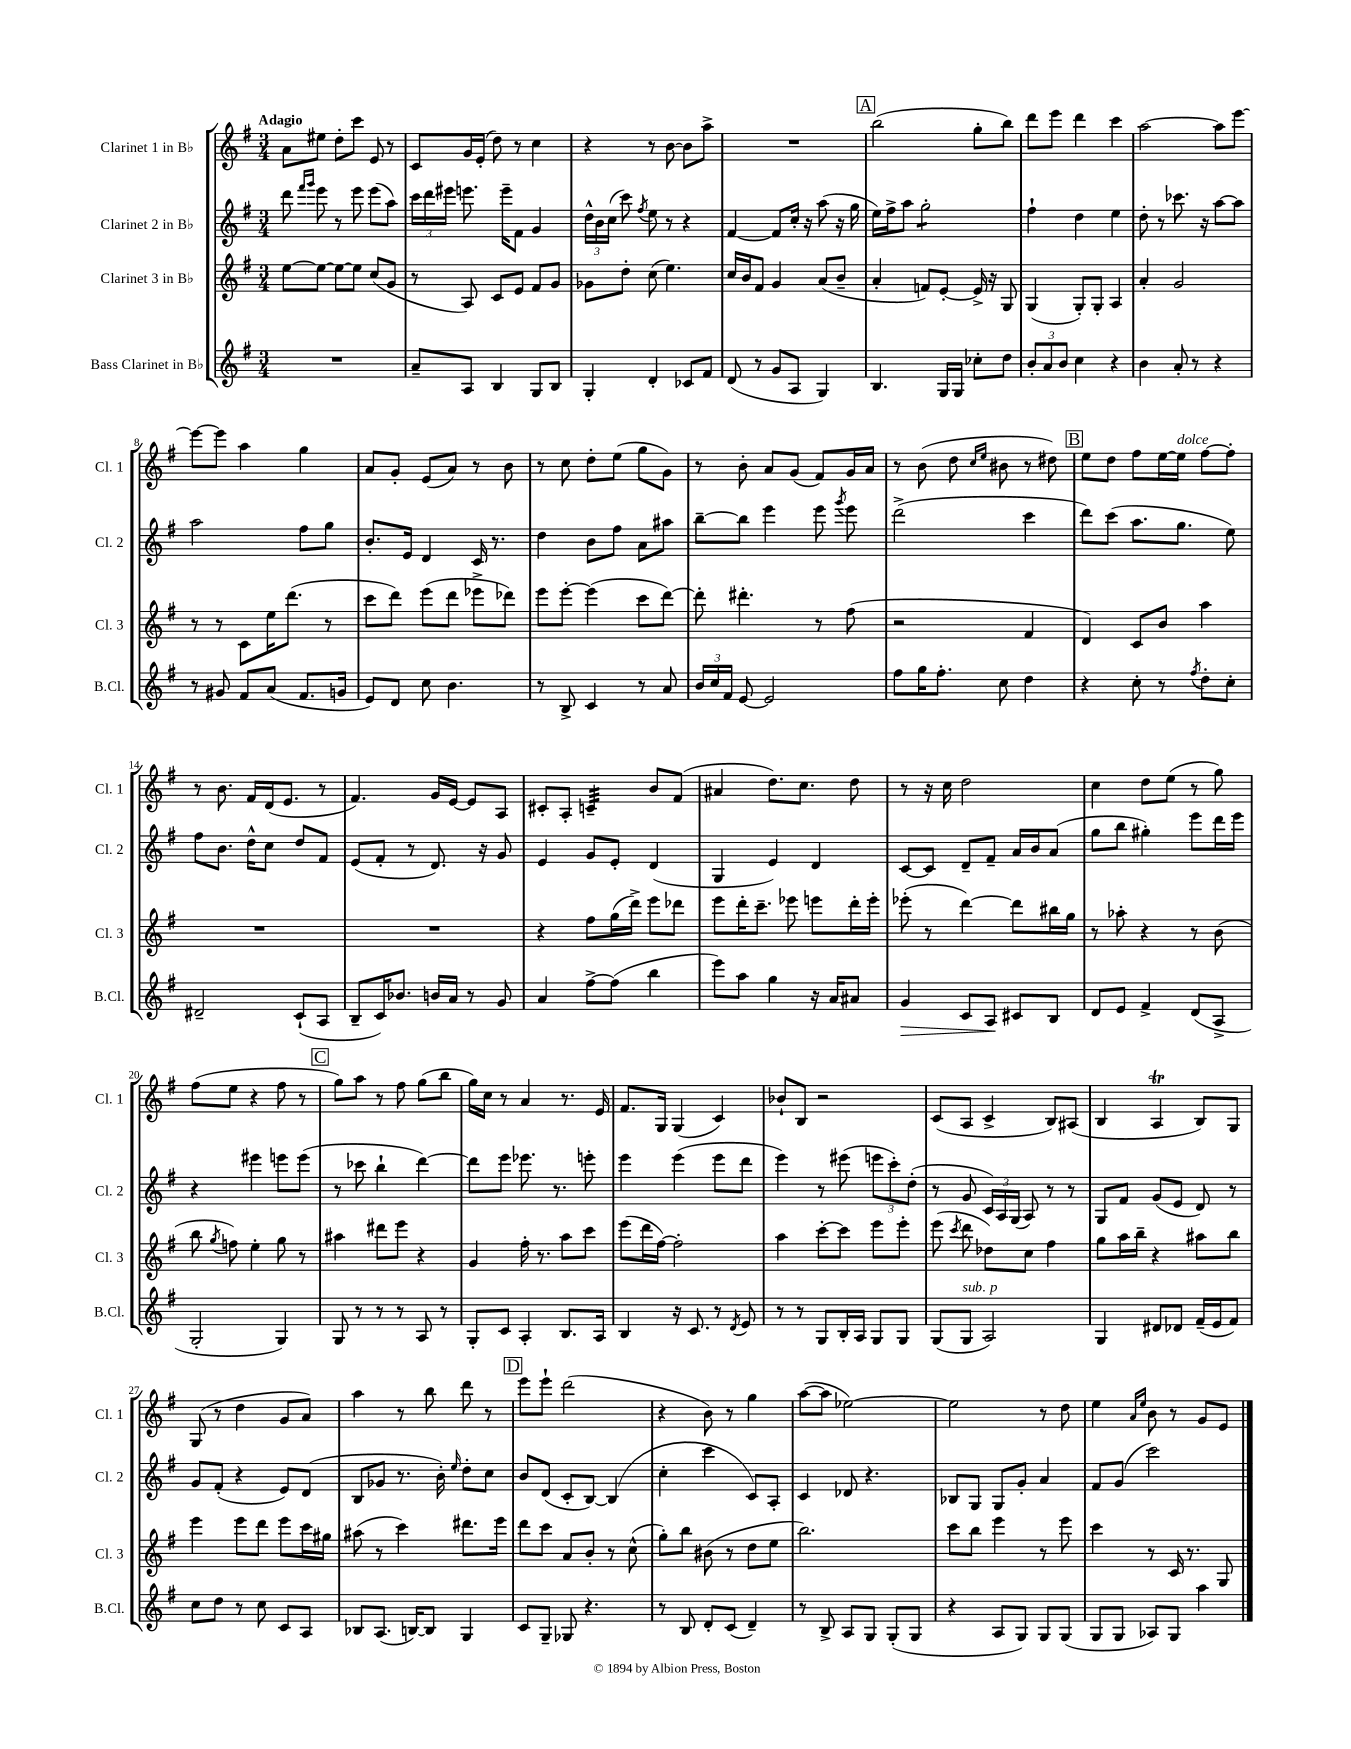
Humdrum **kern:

**kern	**kern	**kern	**kern
*staff4	*staff3	*staff2	*staff1
*clefG2	*clefG2	*clefG2	*clefG2
*k[f#]	*k[f#]	*k[f#]	*k[f#]
*M3/4	*M3/4	*M3/4	*M3/4
2.r	[8ee\L	8ddd\	8a\L
.	.	16qqfff#/LL	.
.	.	16qqggg/JJ	.
.	8ee\_J	8eee\	8ee#\J
.	8ee\_L	8r	8dd'\L
.	8ee\]J	8eee\	8ccc\J
.	(8cc/L	(8eee\L	8e/
.	8g/J	8aa\J)	8r
=	=	=	=
8a~/L	8r	24ccc\LL	8c/L
.	.	24ddd\	.
.	.	24eee#\JJ	.
8A/J	8A/)	8.eee\	16g/L
.	.	.	(16e'/JJ
4B/	8c/L	.	8dd\)
.	.	16eee~\LK	.
.	8e/J	8f#\J	8r
8G/L	8f#/L	4g/	4cc\
8B/J	8g/J	.	.
=	=	=	=
4G'/	8g-\L	24dd^^\LL	4r
.	.	24b\	.
.	.	(24cc\JJ	.
.	8dd'\J	8ccc\)	.
.	.	8qff#/	.
4d'/	(8cc\	8ee\	8r
.	4.ee\)	8r	[8b\
8c-/L	.	4r	8b\]L
8f#/J	.	.	8aa^\J
=	=	=	=
(8d/	16cc/LL	[4f#/	2.r
.	16b/J	.	.
8r	8f#/J	.	.
8g/L	4g/	8f#/]L	.
8A/J	.	16cc'/Jk	.
.	.	16r	.
4G/)	(8a/L	(8aa\	.
.	8b~/J	16r	.
.	.	16gg\	.
=	=	=	=
4.B/	4a'/	16ee\LL)	(2bb\
.	.	16ff#^\J	.
.	.	8aa\J	.
.	8f/L)	2gg'\	.
16G/LL	[8e'/J	.	.
16G/JJ	.	.	.
8cc-'\L	16e^/]	.	8gg'\L
.	16r	.	.
8dd\J	8G/	.	8bb\J)
=	=	=	=
12b'/L	(4G/	4ff#`\	8ddd\L
12a/	.	.	.
.	.	.	8eee\J
12b/J	.	.	.
4cc\	8G'/L)	4dd\	4ddd\
.	8G'/J	.	.
4r	4A/	4ee\	4ccc\
=	=	=	=
4b\	4a'/	8dd'\	[2aa\
.	.	8r	.
8a'/	2g/	8.ccc-\	.
8r	.	.	.
.	.	16r	.
4r	.	[8aa\L	8aa\]L
.	.	8aa\]J	[8eee\J
=	=	=	=
8r	8r	2aa\	8eee\_L
8g#/	8r	.	8eee\]J
8f#/L	8c\L	.	4aa\
(8a/J	16ee\K	.	.
.	(8.ddd\J	.	.
8.f#/L	.	8ff#\L	4gg\
.	8r	8gg\J	.
16g/Jk	.	.	.
=	=	=	=
8e/L)	8ccc\L	8.b'/L	8a/L
8d/J	8ddd\J)	.	8g'/J
.	.	16e/Jk	.
8cc\	(8eee\L	4d/	(8e/L
4.b\	8ddd\J	.	8a/J)
.	8eee-^\L	16c/	8r
.	.	8.r	.
.	8ddd-\J)	.	8b\
=	=	=	=
8r	8eee\L	4dd\	8r
8B^/	[8eee'\J	.	8cc\
4c/	(4eee\]	8b\L	8dd'\L
.	.	8ff#\J	(8ee\J
8r	8ccc\L	8a\L	8gg\L
8a/	[8ddd\J)	8aa#\J	8g\J)
=	=	=	=
24b/LL	8ddd'\]	[8bb~\L	8r
24cc/	.	.	.
24f#/JJ	.	.	.
[8e/	4.ddd#'\	8bb\]J	8b'\
2e/]	.	4eee\	8a/L
.	.	.	(8g/J
.	8r	8eee\	8f#/L)
.	.	8qggg/	.
.	(8ff#\	8eee\	16g/L
.	.	.	16a/JJ
=	=	=	=
8ff#\L	2r	(2ddd^\	8r
16gg\K	.	.	(8b\
8.ff#'\J	.	.	.
.	.	.	8dd\
.	.	.	16qqcc/LL
.	.	.	16qqee/JJ
8cc\	.	.	8b#\
4dd\	4f#/	4ccc\	8r
.	.	.	8dd#\)
=	=	=	=
4r	4d/)	8ddd\L)	8ee\L
.	.	(8ccc\J	8dd\J
8cc'\	8c/L	8.aa\L	8ff#\L
8r	8b/J	.	[16ee\L
.	.	8.gg\J	16ee\]JJ
8qff#/	.	.	.
8dd'\L	4aa\	.	[8ff#\L
8cc'\J	.	8ee\)	8ff#'\]J
=	=	=	=
2d#~/	2.r	8ff#\L	8r
.	.	8.b\J	8.b\
.	.	16dd^^\LK	16f#/LL
.	.	8cc\J	(16d/J
.	.	.	8.e/J
(8c`/L	.	8dd/L	.
8A/J	.	8f#/J	8r
=	=	=	=
8B~/L	2.r	(8e/L	4.f#/)
16c/K)	.	8f#'/J	.
8.b-/J	.	.	.
.	.	8r	.
16b/LL	.	8.d/)	16g/LL
16a/JJ	.	.	[16e/JJ
8r	.	.	8e/]L
.	.	16r	.
8g/	.	8g/	8A/J
=	=	=	=
4a/	4r	4e/	8c#'/L
.	.	.	8A'/J
[8ff#^\L	8ff#\L	8g/L	4c~/
(8ff#\]J	(16gg\L	8e'/J	.
.	16ddd^\JJ)	.	.
4bb\	8eee\L	(4d/	8b/L
.	8ddd-\J	.	(8f#/J
=	=	=	=
8eee\L)	8eee\L	4G/	4a#/
8aa\J	16ddd'\K	.	.
.	8.ccc~\J	.	.
4gg\	.	4e/)	8.dd\L)
.	8eee-\	.	.
.	.	.	8.cc\J
16r	8eee\L	4d/	.
16a/LK	.	.	.
8a#/J	16ddd'\L	.	8dd\
.	16eee'\JJ	.	.
=	=	=	=
4g/	(8eee-'\	[8c/L	8r
.	8r	8c/]J	16r
.	.	.	16cc\
8c/L	[4ddd\)	8d~/L	2dd\
8A/J	.	8f#~/J	.
8c#/L	8ddd\]L	16a/LL	.
.	.	16b/J	.
8B/J	16bb#\L	(8a/J	.
.	16gg\JJ	.	.
=	=	=	=
8d/L	8r	8gg\L	4cc\
8e/J	8aa-'\	8bb\J	.
4f#^/	4r	4gg#'\)	8dd\L
.	.	.	(8ee\J
(8d/L	8r	8eee\L	8r
8A^/J	(8b\	16ddd\L	8gg\)
.	.	16eee\JJ	.
=	=	=	=
2G'/	8bb\	4r	(8ff#\L
.	8qgg/	.	.
.	8ff\)	.	8ee\J
.	4ee'\	4eee#\	4r
4G/)	8gg\	8eee\L	8ff#\
.	8r	(8eee\J	8r
=	=	=	=
8G/	4aa#\	8r	8gg\L)
8r	.	8ccc-\	8aa\J
8r	8ddd#\L	4bb`\	8r
8r	8eee\J	.	8ff#\
8A/	4r	[4ddd\)	(8gg\L
8r	.	.	8bb\J
=	=	=	=
8G'/L	4g/	8ddd\]L	16gg\LL)
.	.	.	16cc\JJ
8c/J	.	8eee\J	8r
4A'/	16ff#'\	8.eee-\	4a/
.	8.r	.	.
.	.	8.r	.
8.B/L	8aa\L	.	8.r
.	8ccc\J	8eee'\	.
16A/Jk	.	.	16e/
=	=	=	=
4B/	(8eee\L	4eee\	8.f#/L
.	16ddd\L	.	.
.	[16ff#\JJ)	.	16G/Jk
16r	2ff#'\]	(4eee\	(4G/
8.c/	.	.	.
8r	.	8eee\L	4c/)
8qd/	.	.	.
8e/	.	8ddd\J	.
=	=	=	=
8r	4aa\	4eee\)	8b-`/L
8r	.	.	8B/J
8G/L	[8ccc'\L	8r	2r
16B'/L	8ccc\]J	(8eee#\	.
16A/JJ	.	.	.
8G/L	8eee\L	12eee\L	.
.	.	12ccc'\)	.
8G/J	8eee'\J	.	.
.	.	(12dd'\J	.
=	=	=	=
(8G/L	(8eee\	8r	(8c/L
.	8qccc/	.	.
8G/J	8ddd\	8g/	8A/J
2A/)	8dd-\L)	24c/LL)	4c^/
.	.	24A/	.
.	.	(24G/JJ	.
.	8cc\J	8A/)	.
.	4ff#\	8r	8B/L)
.	.	8r	(8A#/J
=	=	=	=
4G/	8gg\L	8G/L	4B/
.	16aa\L	8f#/J	.
.	16bb~\JJ	.	.
8d#/L	4r	(8g/L	4A/
8d-/J	.	8e/J	.
(16f#~/LL	8aa#\L	8d/)	8B/L)
16e/J	.	.	.
8f#/J)	8bb\J	8r	8G/J
=	=	=	=
8cc\L	4eee\	8g/L	(8G/
8dd\J	.	(8f#'/J	8r
8r	8eee\L	4r	4dd\
8cc\	8ddd\J	.	.
8c/L	8eee\L	8e/L)	8g/L
8A/J	16ccc\L	(8d/J	8a/J)
.	16gg#\JJ	.	.
=	=	=	=
8B-/L	(8aa#\	8B/L	4aa\
(8.A/J	8r	8g-/J	.
.	4ccc\)	8.r	8r
[16B/LK)	.	.	.
8B/]J	.	.	8bb\
.	.	16b'\)	.
.	.	16qqee/	.
4G/	8.ddd#\L	8dd'\L	8ddd\
.	.	8cc\J	8r
.	16eee\Jk	.	.
=	=	=	=
8c/L	8ddd\L	8b/L	8eee\L
8G~/J	8ccc\J	(8d/J	8eee`\J
8G-/	8a/L	8c'/L	(2ddd\
4.r	8b'/J	[8B/J)	.
.	8r	(4B/]	.
.	(8cc^^\	.	.
=	=	=	=
8r	8gg'\L)	4cc'\	4r
8B/	8bb\J	.	.
8d'/L	(8b#\	4ccc\	8b\)
(8c/J	8r	.	8r
4d~/)	8dd\L	8c/L)	4gg\
.	8ee\J	8A'/J	.
=	=	=	=
8r	2.bb\)	4c/	([8aa\L
8B^/	.	.	8aa\]J
8A/L	.	8d-/	[2ee-\)
8G/J	.	4.r	.
(8G'/L	.	.	.
8G/J	.	.	.
=	=	=	=
4r	8ccc\L	8B-/L	2ee-\]
.	8bb\J	8G/J	.
8A/L	4eee\	8G/L	.
8G/J)	.	8g'/J	.
8G/L	8r	4a/	8r
(8G/J	8eee\	.	8dd\
=	=	=	=
8G/L	4ccc\	8f#/L	4ee\
8G/J	.	(8g/J	.
.	.	.	16qqa/LL
.	.	.	16qqee/JJ
8A-/L)	8r	2ccc\)	8b\
8G/J	16c/	.	8r
.	8.r	.	.
4aa\	.	.	8g/L
.	8G/	.	8e/J
==	==	==	==
*-	*-	*-	*-
